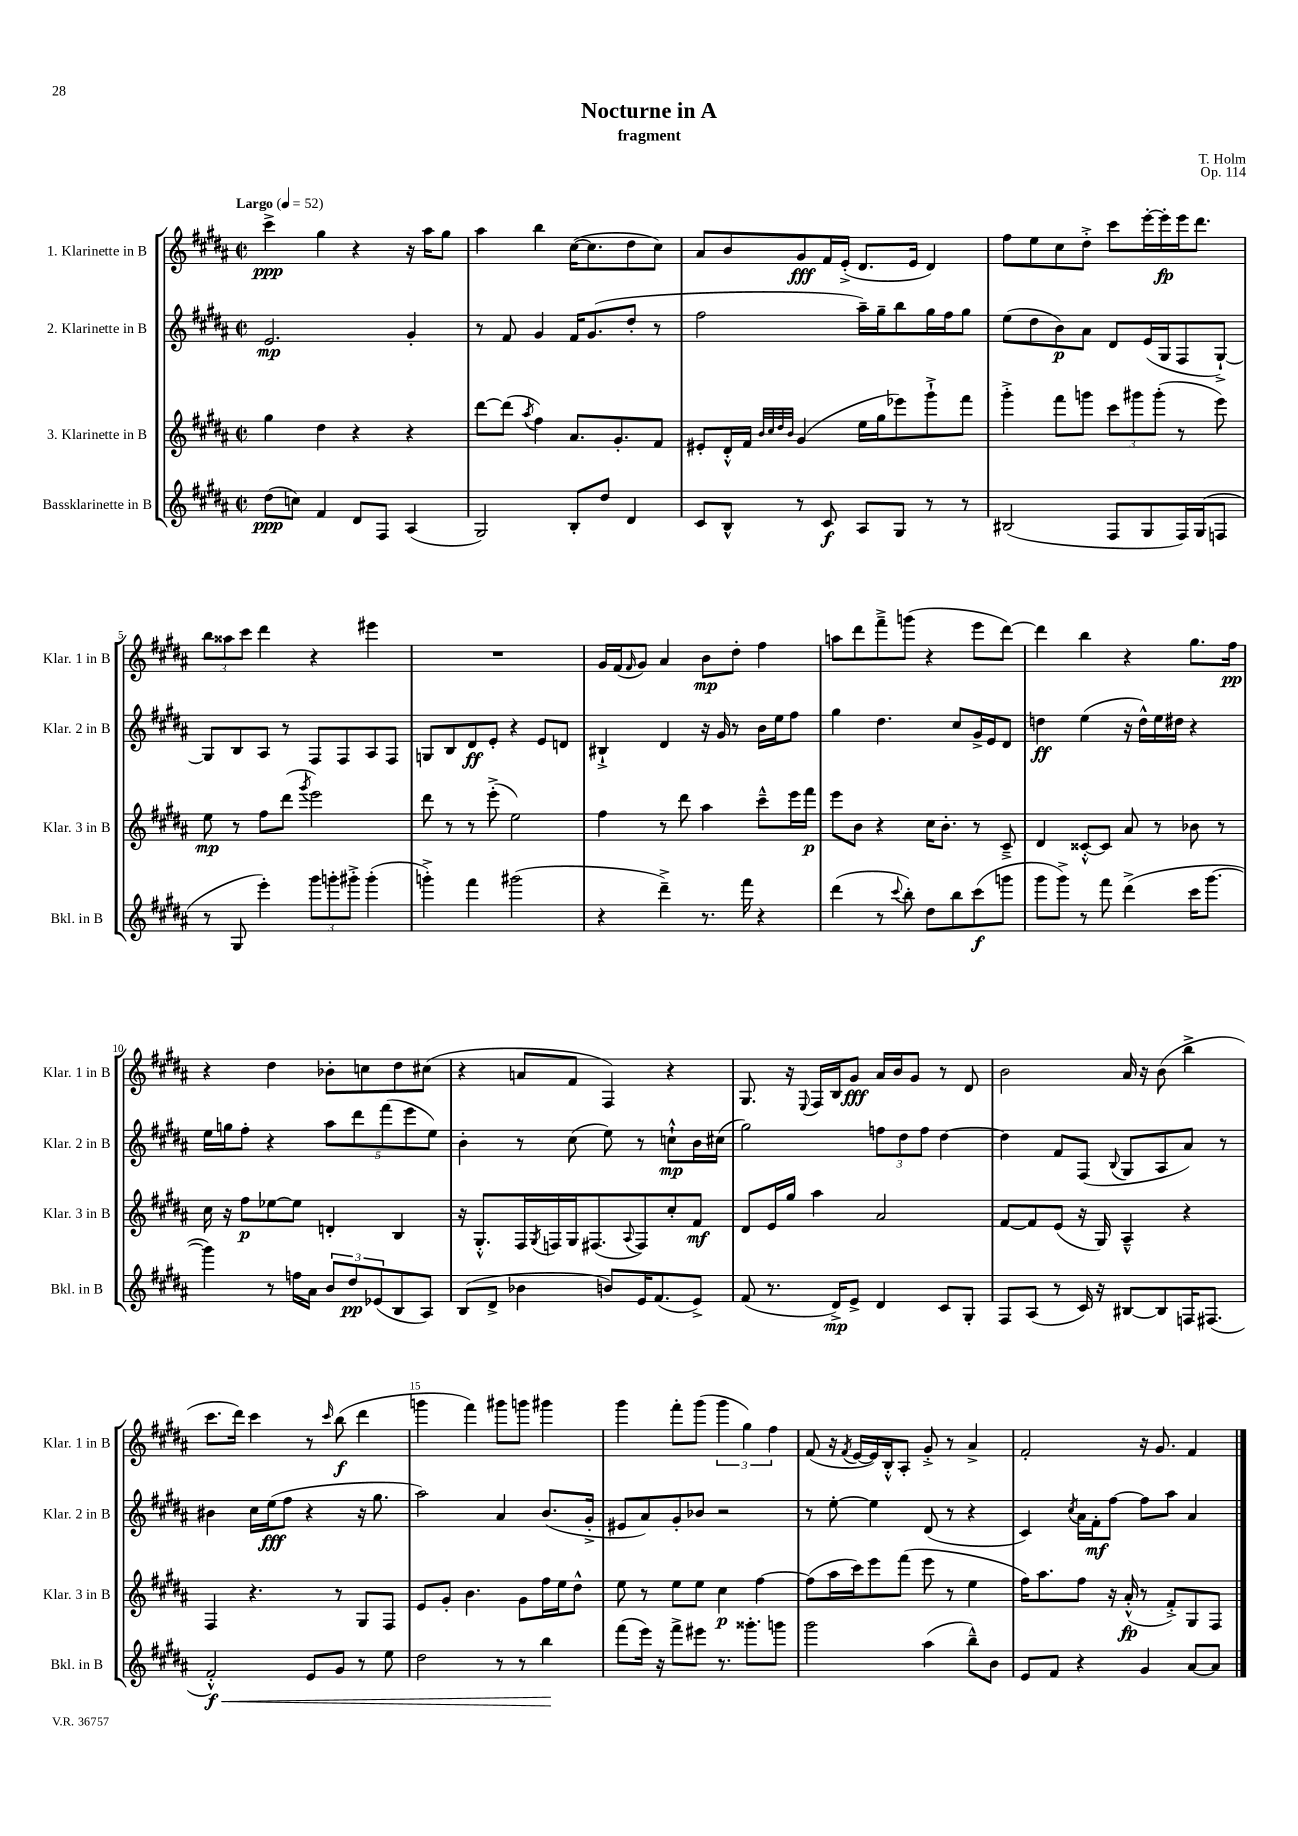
\header { title = "Nocturne in A" composer = "T. Holm" subtitle = "fragment" opus = "Op. 114" }
<<
\new StaffGroup <<
\new Staff = "s0" \with { instrumentName = "1. Klarinette in B" shortInstrumentName = "Klar. 1 in B" } {
    \clef treble \key b \major \defaultTimeSignature \time 2/2 \tempo "Largo" 4 = 52
    cis'''4->\ppp gis''4 r4 r16 ais''16 gis''8 |
    ais''4 b''4 cis''16~( cis''8. dis''8 cis''8) |
    ais'8 b'8 gis'8\fff fis'16 e'16-.->( dis'8. e'16 dis'4) |
    fis''8 e''8 cis''8 dis''8-.-> cis'''8 e'''16~-. e'''16-.\fp e'''16 dis'''8. |
    \tuplet 3/2 { b''8 aisis''8 cis'''8 } dis'''4 r4 eis'''4 |
    R1 |
    gis'16 fis'16( \grace { fis'16 } gis'8) ais'4 b'8\mp dis''8-. fis''4 |
    a''8 dis'''8 fis'''8---> g'''8( r4 e'''8 dis'''8~) |
    dis'''4 b''4 r4 gis''8. fis''16\pp |
    r4 dis''4 bes'8-. c''8 dis''8 cis''8( |
    r4 a'8 fis'8 fis4) r4 |
    gis8. r16 \appoggiatura { e8 } fis16 b16 gis'8\fff ais'16 b'16 gis'8 r8 dis'8 |
    b'2 ais'16 r16 b'8( b''4-> |
    cis'''8. dis'''16) cis'''4 r8 \grace { cis'''16 } b''8\f( dis'''4 |
    g'''4 fis'''4) gis'''8 g'''8 gis'''4 |
    gis'''4 fis'''8-. gis'''8( \tuplet 3/2 { gis'''4 gis''4) fis''4 } |
    fis'8( r16 \acciaccatura { fis'8 } e'16~ e'16) b16-.-^ ais8-. gis'8-.-> r8 ais'4-> |
    fis'2-. r16 gis'8. fis'4 \bar "|." |
}
\new Staff = "s1" \with { instrumentName = "2. Klarinette in B" shortInstrumentName = "Klar. 2 in B" } {
    \clef treble \key b \major \defaultTimeSignature \time 2/2
    e'2.\mp gis'4-. |
    r8 fis'8 gis'4 fis'16 gis'8.( dis''8-. r8 |
    fis''2 ais''16--) gis''16-- b''8 gis''16 fis''16 gis''8 |
    e''8( dis''8 b'8\p) ais'8 dis'8 e'16( gis16 fis8 gis8~-!->) |
    gis8 b8 ais8 r8 fis8 fis8 ais8 fis8 |
    g8 b8 dis'8\ff e'8-. r4 e'8 d'8 |
    bis4-!-> dis'4 r16 gis'16 r8 b'16 e''16 fis''8 |
    gis''4 dis''4. cis''8 gis'16-> e'16 dis'8 |
    d''4\ff e''4( r16 d''16-^) e''16 dis''16 r4 |
    e''16 g''16 fis''8-. r4 \tuplet 5/4 { ais''8 dis'''8 fis'''8( e'''8 e''8) } |
    b'4-. r8 cis''8( e''8) r8 c''8-!-^\mp b'16 cis''16( |
    gis''2) \tuplet 3/2 { f''8 dis''8 f''8 } dis''4~ |
    dis''4 fis'8 fis8( \appoggiatura { b8 } gis8 ais8 ais'8) r8 |
    bis'4 cis''16 e''16\fff( fis''8 r4 r16 gis''8. |
    ais''2) ais'4 b'8.( gis'16-.-> |
    eis'8 ais'8) gis'8-. bes'8 r2 |
    r8 e''8~-. e''4 dis'8( r8 r4 |
    cis'4) \acciaccatura { cis''8 } ais'16 fis'16-.\mf fis''8~ fis''8 ais''8 ais'4 \bar "|." |
}
\new Staff = "s2" \with { instrumentName = "3. Klarinette in B" shortInstrumentName = "Klar. 3 in B" } {
    \clef treble \key b \major \defaultTimeSignature \time 2/2
    gis''4 dis''4 r4 r4 |
    dis'''8~ dis'''8( \acciaccatura { ais''8 } fis''4) ais'8. gis'8.-. fis'8 |
    eis'8-. dis'16-.-^ fis'16 \grace { b'32 cis''32 dis''32 b'32 } gis'4( e''16 gis''16 ees'''8) gis'''8-!-> fis'''8 |
    gis'''4-.-> fis'''8 g'''8 \tuplet 3/2 { cis'''8 gis'''8 gis'''8-.( } r8 e'''8) |
    e''8\mp r8 fis''8 dis'''8( \acciaccatura { gis'''8 } e'''2) |
    dis'''8 r8 r8 e'''8-.->( e''2) |
    fis''4 r8 dis'''8 ais''4 cis'''8---^ e'''16 fis'''16\p |
    e'''8 b'8 r4 cis''16 b'8.-. r8 cis'8---> |
    dis'4 cisis'8~-.-^ cisis'8 ais'8 r8 bes'8 r8 |
    cis''16 r16 fis''8\p ees''8~ ees''8 d'4-. b4 |
    r16 gis8.-.-^ fis16 \acciaccatura { gis8 } f16 gis16 fis8.( \appoggiatura { ais8 } fis8) cis''8-. fis'8\mf |
    dis'8 e'16 gis''16 ais''4 ais'2 |
    fis'8~ fis'8 e'8( r16 gis16) ais4---^ r4 |
    fis4 r4. r8 gis8 fis8 |
    e'8 gis'8-. b'4. gis'8 fis''16 e''16 dis''8-^ |
    e''8 r8 e''8 e''8 cis''4\p fis''4~ |
    fis''8( ais''16 cis'''16) e'''8 fis'''8( e'''8 r8 e''4 |
    fis''16) ais''8. fis''8 r16 ais'16-.-^\fp( r8 fis'8-.->) gis8 fis8 \bar "|." |
}
\new Staff = "s3" \with { instrumentName = "Bassklarinette in B" shortInstrumentName = "Bkl. in B" } {
    \clef treble \key b \major \defaultTimeSignature \time 2/2
    dis''8\ppp( c''8) fis'4 dis'8 fis8 ais4( |
    gis2) b8-. dis''8 dis'4 |
    cis'8 b8-^ r8 cis'8\f ais8 gis8 r8 r8 |
    bis2( fis8 gis8 fis16) gis16( f8 |
    r8 gis8 e'''4-.) \tuplet 3/2 { gis'''8 g'''8-. gis'''8-.-> } gis'''4-.( |
    g'''4-.->) fis'''4 gis'''2( |
    r4 dis'''4--->) r8. fis'''16 r4 |
    dis'''4( r8 \appoggiatura { cis'''8 } b''8-.) dis''8 b''8 cis'''8\f( g'''8 |
    gis'''8 gis'''8->) r8 fis'''8 dis'''4->( cis'''16 gis'''8.~ |
    gis'''4) r8 f''16 ais'16 \tuplet 3/2 { b'8 dis''8\pp ees'8( } b8 ais8) |
    b8( dis'8-> bes'4 b'8) e'16 fis'8.( e'8->) |
    fis'8( r8. dis'16->\mp) e'8-> dis'4 cis'8 gis8-. |
    fis8 ais8( r8 cis'16) r16 bis8~ bis8 f16 fis8.( |
    fis'2-.-^\f\<) e'8 gis'8 r8 e''8 |
    dis''2 r8 r8 b''4\! |
    fis'''8( e'''16) r16 fis'''8-> eis'''8 r8. gisis'''8.-. g'''8 |
    gis'''2 ais''4( b''8---^) b'8 |
    e'8 fis'8 r4 gis'4 ais'8~ ais'8 \bar "|." |
}
>>
>>
\layout { \context { \Score \override BarNumber.break-visibility = ##(#f #t #t) barNumberVisibility = #(every-nth-bar-number-visible 5) } }
